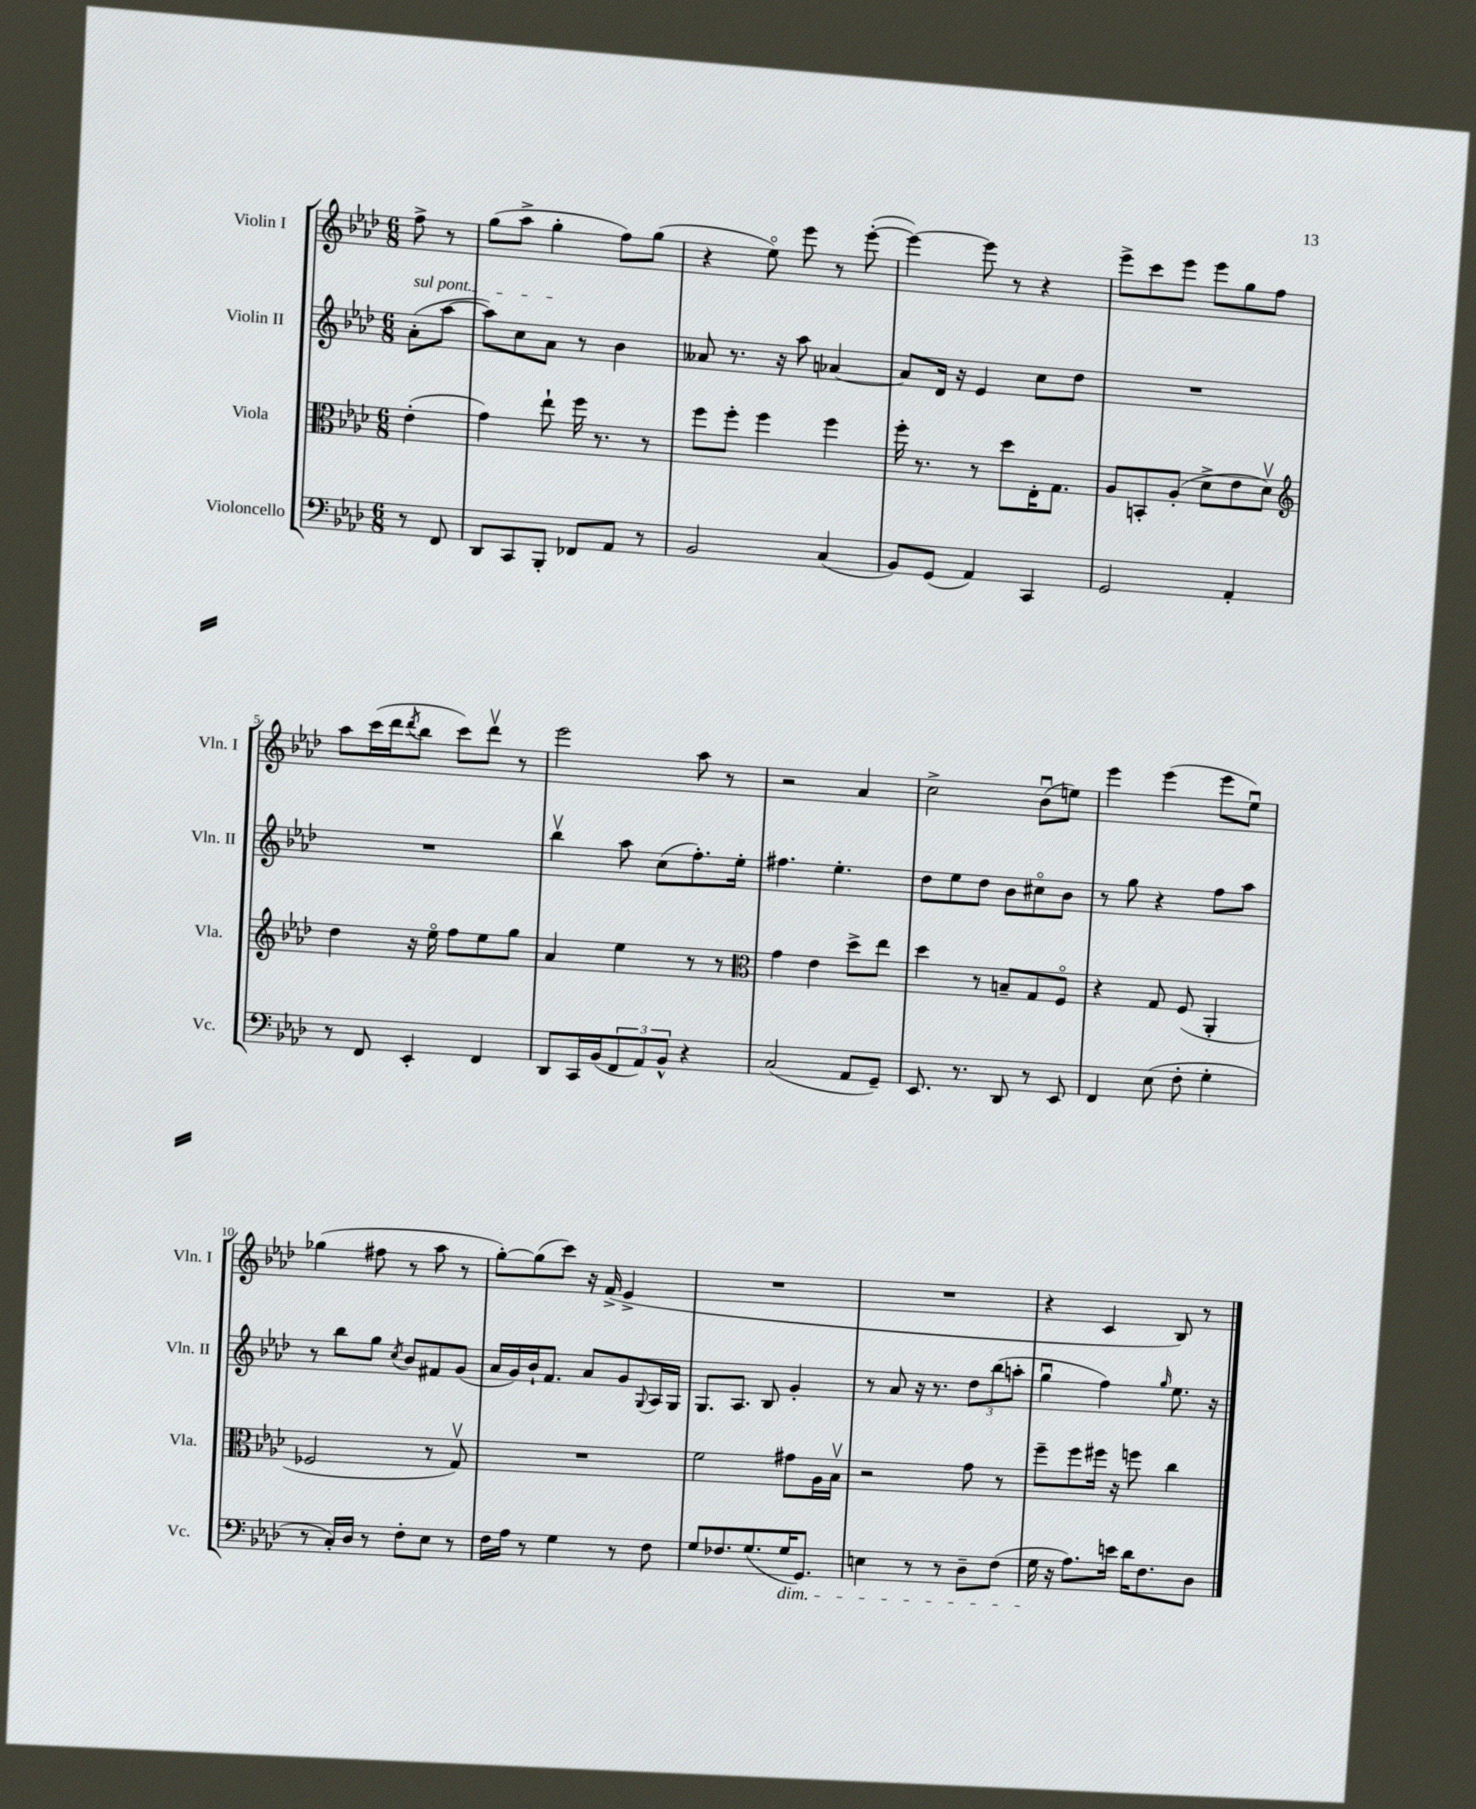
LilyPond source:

<<
\new StaffGroup <<
\new Staff = "s0" \with { instrumentName = "Violin I" shortInstrumentName = "Vln. I" } {
    \clef treble \key aes \major \numericTimeSignature \time 6/8 \partial 4
    f''8-> r8 |
    g''8( aes''8-> g''4-. f''8) g''8( |
    r4 ees''8\flageolet) ees'''8 r8 ees'''8~-.( |
    ees'''4~) ees'''8 r8 r4 |
    ees'''8-> c'''8 ees'''8 ees'''8 g''8 f''8 |
    aes''8 c'''16( des'''16 \acciaccatura { des'''8 } bes''8 c'''8) des'''8\upbow r8 |
    ees'''2 aes''8 r8 |
    r2 aes'4 |
    c''2-> bes'8\downbow( e''8) |
    ees'''4 ees'''4( ees'''8 ees''8\downbow) |
    ges''4( fis''8 r8 aes''8 r8 |
    g''8~-.) g''8( c'''8) r16 f'16->( ees'4-> |
    R2. |
    R2. |
    r4 c'4 bes8) r8 \bar "|." |
}
\new Staff = "s1" \with { instrumentName = "Violin II" shortInstrumentName = "Vln. II" } {
    \clef treble \key aes \major \numericTimeSignature \time 6/8 \partial 4
    \once \override TextSpanner.bound-details.left.text = \markup { \italic "sul pont." } aes'8-.\startTextSpan( aes''8~ |
    aes''8) c''8 aes'8\stopTextSpan r8 bes'4 |
    aeses'8 r8. r16 aes''8 aes'4~ |
    aes'8 des'16 r16 ees'4 c''8 des''8 |
    R2. |
    R2. |
    bes''4\upbow aes''8 c''8( f''8.-.) ees''16-. |
    fis''4. ees''4.-. |
    des''8 ees''8 des''8 bes'8 cis''8\flageolet bes'8 |
    r8 g''8 r4 f''8 aes''8 |
    r8 bes''8 g''8 \acciaccatura { c''8 } bes'8 fis'8 g'8( |
    aes'16 g'16) bes'16-! f'8. aes'8 g'8 \appoggiatura { g8 } aes16 g16 |
    g8. aes8. bes8 g'4-. |
    r8 aes'8 r16 r8. \tuplet 3/2 { des''8 bes''8( a''8-. } |
    g''4\downbow f''4) \grace { g''16 } ees''8. r16 \bar "|." |
}
\new Staff = "s2" \with { instrumentName = "Viola" shortInstrumentName = "Vla." } {
    \clef alto \key aes \major \numericTimeSignature \time 6/8 \partial 4
    ees'4-.( |
    g'4) ees''8-! f''16 r8. r8 |
    f''8 f''8-. f''4 f''4 |
    f''16-. r8. r8 des''8 ees16-. g8. |
    aes8 b,8-. aes8-.( des'8-> ees'8 des'8\upbow) |
    \clef treble des''4 r16 ees''16\flageolet f''8 ees''8 g''8 |
    aes'4 ees''4 r8 r8 |
    \clef alto g'4 ees'4 des''8-> ees''8 |
    des''4 r8 b8-- g8 f8\flageolet |
    r4 g8 f8( aes,4-. |
    fes2 r8 g8\upbow) |
    R2. |
    f'2 gis'8 aes16 bes16\upbow |
    r2 g'8 r8 |
    f''8-- f''8 fis''16 r16 f''8 c''4 \bar "|." |
}
\new Staff = "s3" \with { instrumentName = "Violoncello" shortInstrumentName = "Vc." } {
    \clef bass \key aes \major \numericTimeSignature \time 6/8 \partial 4
    r8 f,8 |
    des,8 c,8 bes,,8-. fes,8 aes,8 r8 |
    bes,2 c4( |
    bes,8) g,8( aes,4) c,4 |
    g,2 aes,4-. |
    r8 f,8 ees,4-. f,4 |
    des,8 c,16 bes,16( \tuplet 3/2 { f,8 aes,8) bes,8-^ } r4 |
    c2( aes,8 g,8--) |
    ees,8. r8. des,8 r8 ees,8 |
    f,4 ees8( f8-. g4-. |
    r8 c16-.) des16 r8 f8-. ees8 r8 |
    f16 aes16 r8 g4 r8 f8 |
    g8 fes8. g8.( g16\dim g,8.) |
    e4 r8 r8 des8-- f8( |
    g16\! r16 aes8.) e'16 des'16 f8. des8 \bar "|." |
}
>>
>>
